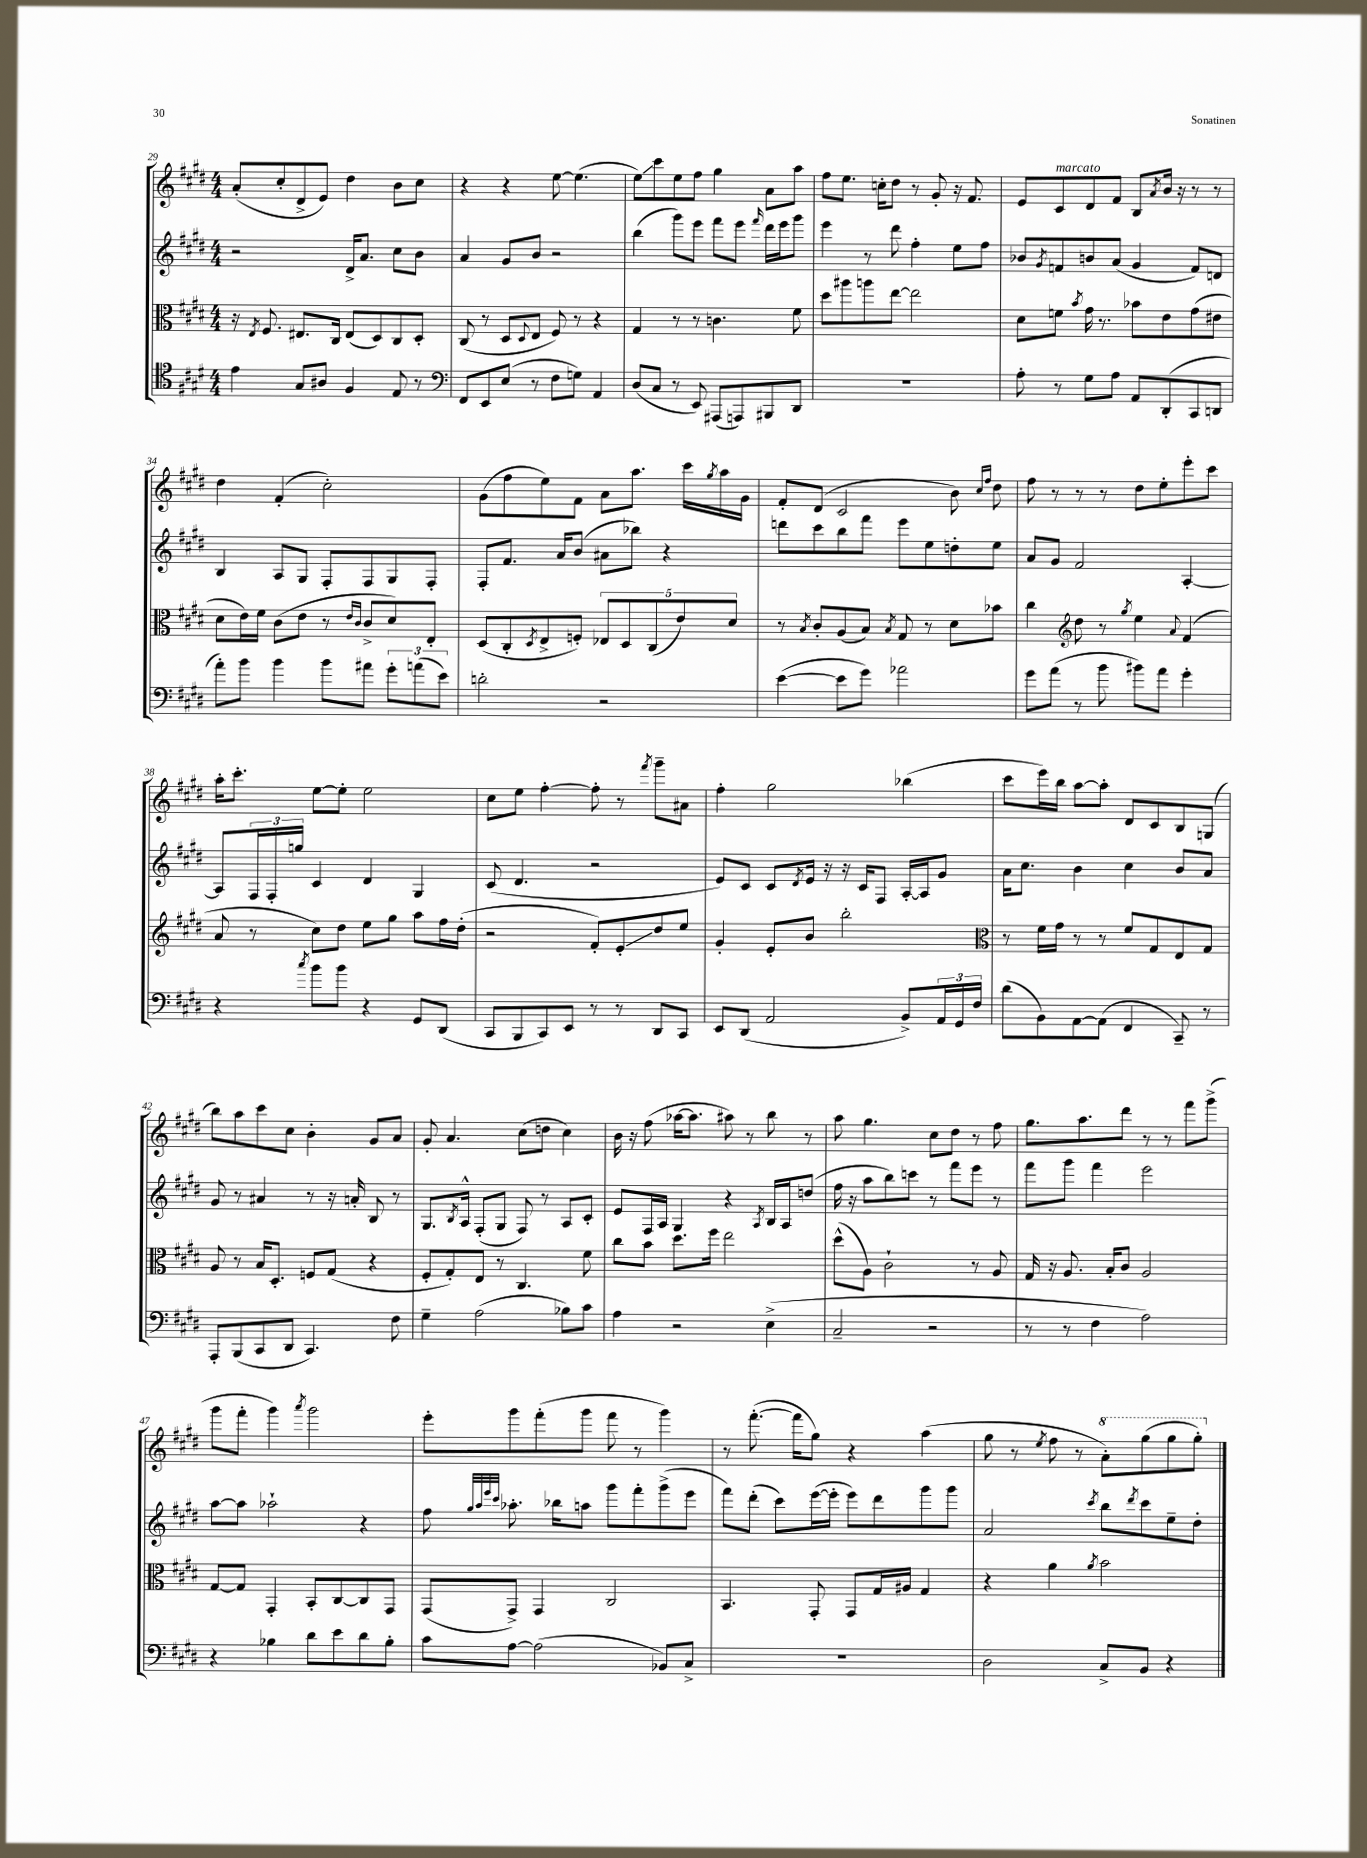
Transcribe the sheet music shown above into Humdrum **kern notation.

**kern	**kern	**kern	**kern
*staff4	*staff3	*staff2	*staff1
*clefC4	*clefC3	*clefG2	*clefG2
*k[f#c#g#d#]	*k[f#c#g#d#]	*k[f#c#g#d#]	*k[f#c#g#d#]
*M4/4	*M4/4	*M4/4	*M4/4
4e	16r	2r	(8a'
.	8qE	.	.
.	8.F#	.	.
.	.	.	8cc#'
8G#	8.E#	.	8d#^
8A#	.	.	8e)
.	16C#	.	.
4F#	(8E#	16d#^	4dd#
.	.	8.a	.
.	8D#)	.	.
8E	8C#	8cc#	8b
8r	8D#'	8b	8cc#
=	=	=	=
*clefF4	*	*	*
8FF#	(8C#	4a	4r
8EE	8r	.	.
(8E	8D#	8g#	4r
.	8qqD#	.	.
8r	8E	8b	.
8F#	8F#)	2r	[8ee
8G)	8r	.	(4.ee]
4AA	4r	.	.
=	=	=	=
(8D#	4G#	(4bb	8ee)
8C#	.	.	8ccc#
8r	8r	8ggg#)	8ee
8EE)	8r	8eee	8ff#
(8AAA#	4.c	8fff#	4gg#
8AAA)	.	8eee	.
.	.	16qqfff#	.
8BBB#	.	16ddd#	8a
.	.	16eee	.
8DD#	8f#	8ggg#	8aa
=	=	=	=
1r	8dd#	4eee	8ff#
.	8aa#	.	8.ee
.	8aa	8r	.
.	.	.	16cc'
.	[8ee	8ddd#	8dd#
.	2ee]	4ff#'	8r
.	.	.	8g#'
.	.	8ee	16r
.	.	.	8.f#
.	.	8ff#	.
=	=	=	=
8A'	8d#	8b-	8e
.	.	8qg#	.
8r	8f	8f	8c#
.	8qb	.	.
8G#	16g#	8b	8d#
.	8.r	.	.
8A	.	(8a	8f#
8AA	8b-	4g#	8B
.	.	.	8qa
(8DD#'	8e	.	16b
.	.	.	16r
8CC#	(8g#	8f)	8r
8DD	8e#	8d	8r
=	=	=	=
8a')	8d#	4B	4dd#
8b	16e)	.	.
.	16f#	.	.
4b	(8c#	8A	(4f#'
.	8e	8G#	.
8b	8r	8F#'	2cc#')
.	16qqe	.	.
.	16qqc#	.	.
8a#	8c#^	8F#	.
12g#'	8d#)	8G#	.
(12a	.	.	.
.	8E'	8F#'	.
12e)	.	.	.
=	=	=	=
2d'	(8D#	8F#'	(8g#
.	8C#'	8.f#	8ff#
.	8qD#	.	.
.	8E^	.	8ee)
.	.	16a	.
.	8F')	(8b	8f#
2r	10E-	8a#	8a
.	10D#	.	.
.	.	8bb-)	8.aa
.	(10C#	.	.
.	.	4r	.
.	10e)	.	.
.	.	.	16ccc#
.	.	.	8qgg#
.	.	.	16aa
.	10d#	.	.
.	.	.	16g#
=	=	=	=
([4e	8r	8ddd	8f#'
.	8qB	.	.
.	8c#'	8ccc#	(8d#
8e]	(8A	8bb	2c#
8g#)	8B)	8fff#	.
.	8qB	.	.
2a-	8G#	8eee	.
.	8r	8ee	.
.	8d#	8dd'	8b)
.	.	.	16qqcc#
.	.	.	16qqff#
.	8b-	8ee	8dd#
=	=	=	=
8g#	4cc#	8a	8ff#
(8a	.	8g#	8r
*	*clefG2	*	*
8r	8dd#	2f#	8r
8b	8r	.	8r
.	8qgg#	.	.
8b#)	4ee	.	8dd#
8a	.	.	8ee'
.	8qqa	.	.
4g#'	(4f#	[4A'	8eee'
.	.	.	8ccc#
=	=	=	=
4r	8a	8A]	16aa'
.	.	.	8.ccc#'
.	8r	24F#	.
.	.	24F#'	.
.	.	24gg	.
8qcc#	.	.	.
8b	8cc#)	4c#	[8ee
8b	8dd#	.	8ee']
4r	8ee	4d#	2ee
.	8gg#	.	.
8GG#	8aa	4G#	.
(8DD#	16ff#	.	.
.	(16dd#'	.	.
=	=	=	=
8CC#	2r	(8c#	8cc#
8BBB	.	4.d#	8ee
8CC#)	.	.	[4ff#'
8EE	.	.	.
8r	8f#')	2r	8ff#']
8r	8e'	.	8r
.	.	.	8qfff#
8DD#	8dd#	.	8ggg#~
8CC#	8ee	.	8a#
=	=	=	=
8EE	4g#'	8e)	4ff#'
(8DD#	.	8c#	.
2AA	8e'	8c#	2gg#
.	.	8qd#	.
.	8b	16e	.
.	.	16r	.
.	2bb'	16r	.
.	.	16c#	.
.	.	8F#	.
8BB^)	.	[16A'	(4bb-
.	.	16A]	.
24AA	.	8g#	.
24GG#	.	.	.
24F#	.	.	.
=	=	=	=
*	*clefC3	*	*
(8d#	8r	16a	8ccc#
.	.	8.cc#	.
8BB)	16f#	.	16eee)
.	16g#	.	16bb
[8AA	8r	4b	[8aa
(8AA]	8r	.	8aa']
4FF#	8f#	4cc#	8d#
.	8G#	.	8c#
8CC#~)	8E	8b	8B
8r	8G#	8a	(8G
=	=	=	=
8AAA'	8A	8g#	8bb)
(8BBB	8r	8r	8aa
8CC#	16B	4a#	8ccc#
.	8.D#'	.	.
8DD#	.	.	8cc#
4.CC#)	8F	8r	4b'
.	(8G#	16r	.
.	.	16a'	.
.	4r	8B	8g#
8F#	.	8r	8a
=	=	=	=
4G#~	8F#'	8.G#	8g#'
.	8G#')	.	4.a
.	.	8qB	.
.	.	16A^^	.
(2A	8E	(8F#'	.
.	8r	8G#	.
.	4.C#	8F#)	(8cc#
.	.	8r	8dd
8B-)	.	8A	4cc#)
8c#	8f#	8c#'	.
=	=	=	=
4A	8cc#	8e	16b
.	.	.	16r
.	8b	16F#	(8ff#
.	.	16A	.
2r	8.dd#	4G#	[16aa-
.	.	.	8.aa-]
.	16ff#	.	.
.	2ee	4r	8aa#)
.	.	.	8r
.	.	8qA	.
(4E^	.	16B	8bb
.	.	16A	.
.	.	(8dd	8r
=	=	=	=
2C#~	(8dd#^^	16ff#	8aa
.	.	16r	.
.	8A)	8aa	4.gg#
.	2c#`	8bb)	.
.	.	8ccc	.
2r	.	8r	8cc#
.	.	8fff#	8dd#
.	8r	8eee	8r
.	8A	8r	8ff#
=	=	=	=
8r	16G#	8fff#	8.gg#
.	16r	.	.
8r	8.A	8ggg#	.
.	.	.	8.aa
4F#	.	4fff#	.
.	16B'	.	.
.	8c#	.	8ddd#
2A)	2A	2eee	8r
.	.	.	8r
.	.	.	8fff#
.	.	.	(8ggg#^
=	=	=	=
4r	[8G#	[8aa	8ggg#
.	8G#]	8aa]	8fff#'
4B-	4GG#'	2aa-`	4ggg#)
.	.	.	8qaaa
8d#	8BB'	.	2ggg#
8e	[8C#	.	.
8d#	8C#]	4r	.
8B-'	8GG#	.	.
=	=	=	=
8c#	(8GG#	8ff#	8eee'
.	.	32qqgg#	.
.	.	32qqaa	.
.	.	32qqeee	.
.	.	32qqccc#	.
[8A	8GG#^)	8.aa-'	8ggg#
(2A]	4GG#	.	(8fff#'
.	.	16bb-	.
.	.	8aa	8ggg#
.	2C#	8ggg#	8fff#
.	.	8fff#'	8r
8BB-)	.	(8ggg#^	4ggg#)
8C#^	.	8eee	.
=	=	=	=
1r	4.BB	8fff#)	8r
.	.	(8ddd#'	([8.fff#'
.	.	8ccc#)	.
.	.	.	16fff#]
.	8GG#'	([16eee	8gg#)
.	.	16eee']	.
.	8GG#	8eee)	4r
.	16G#	8ddd#	.
.	16A#	.	.
.	4G#	8ggg#	(4aa
.	.	8ggg#	.
=	=	=	=
2D#	4r	2a	8gg#
.	.	.	8r
.	.	.	8qee
.	4a	.	8ff#
.	.	.	8r
.	8qa	8qccc#	.
8C#^	2b	8bb	8aa')
.	.	8qddd#	.
8BB	.	8ccc#	(8ggg#
4r	.	8ee~	8ggg#
.	.	8dd#'	8ggg#')
==	==	==	==
*-	*-	*-	*-
